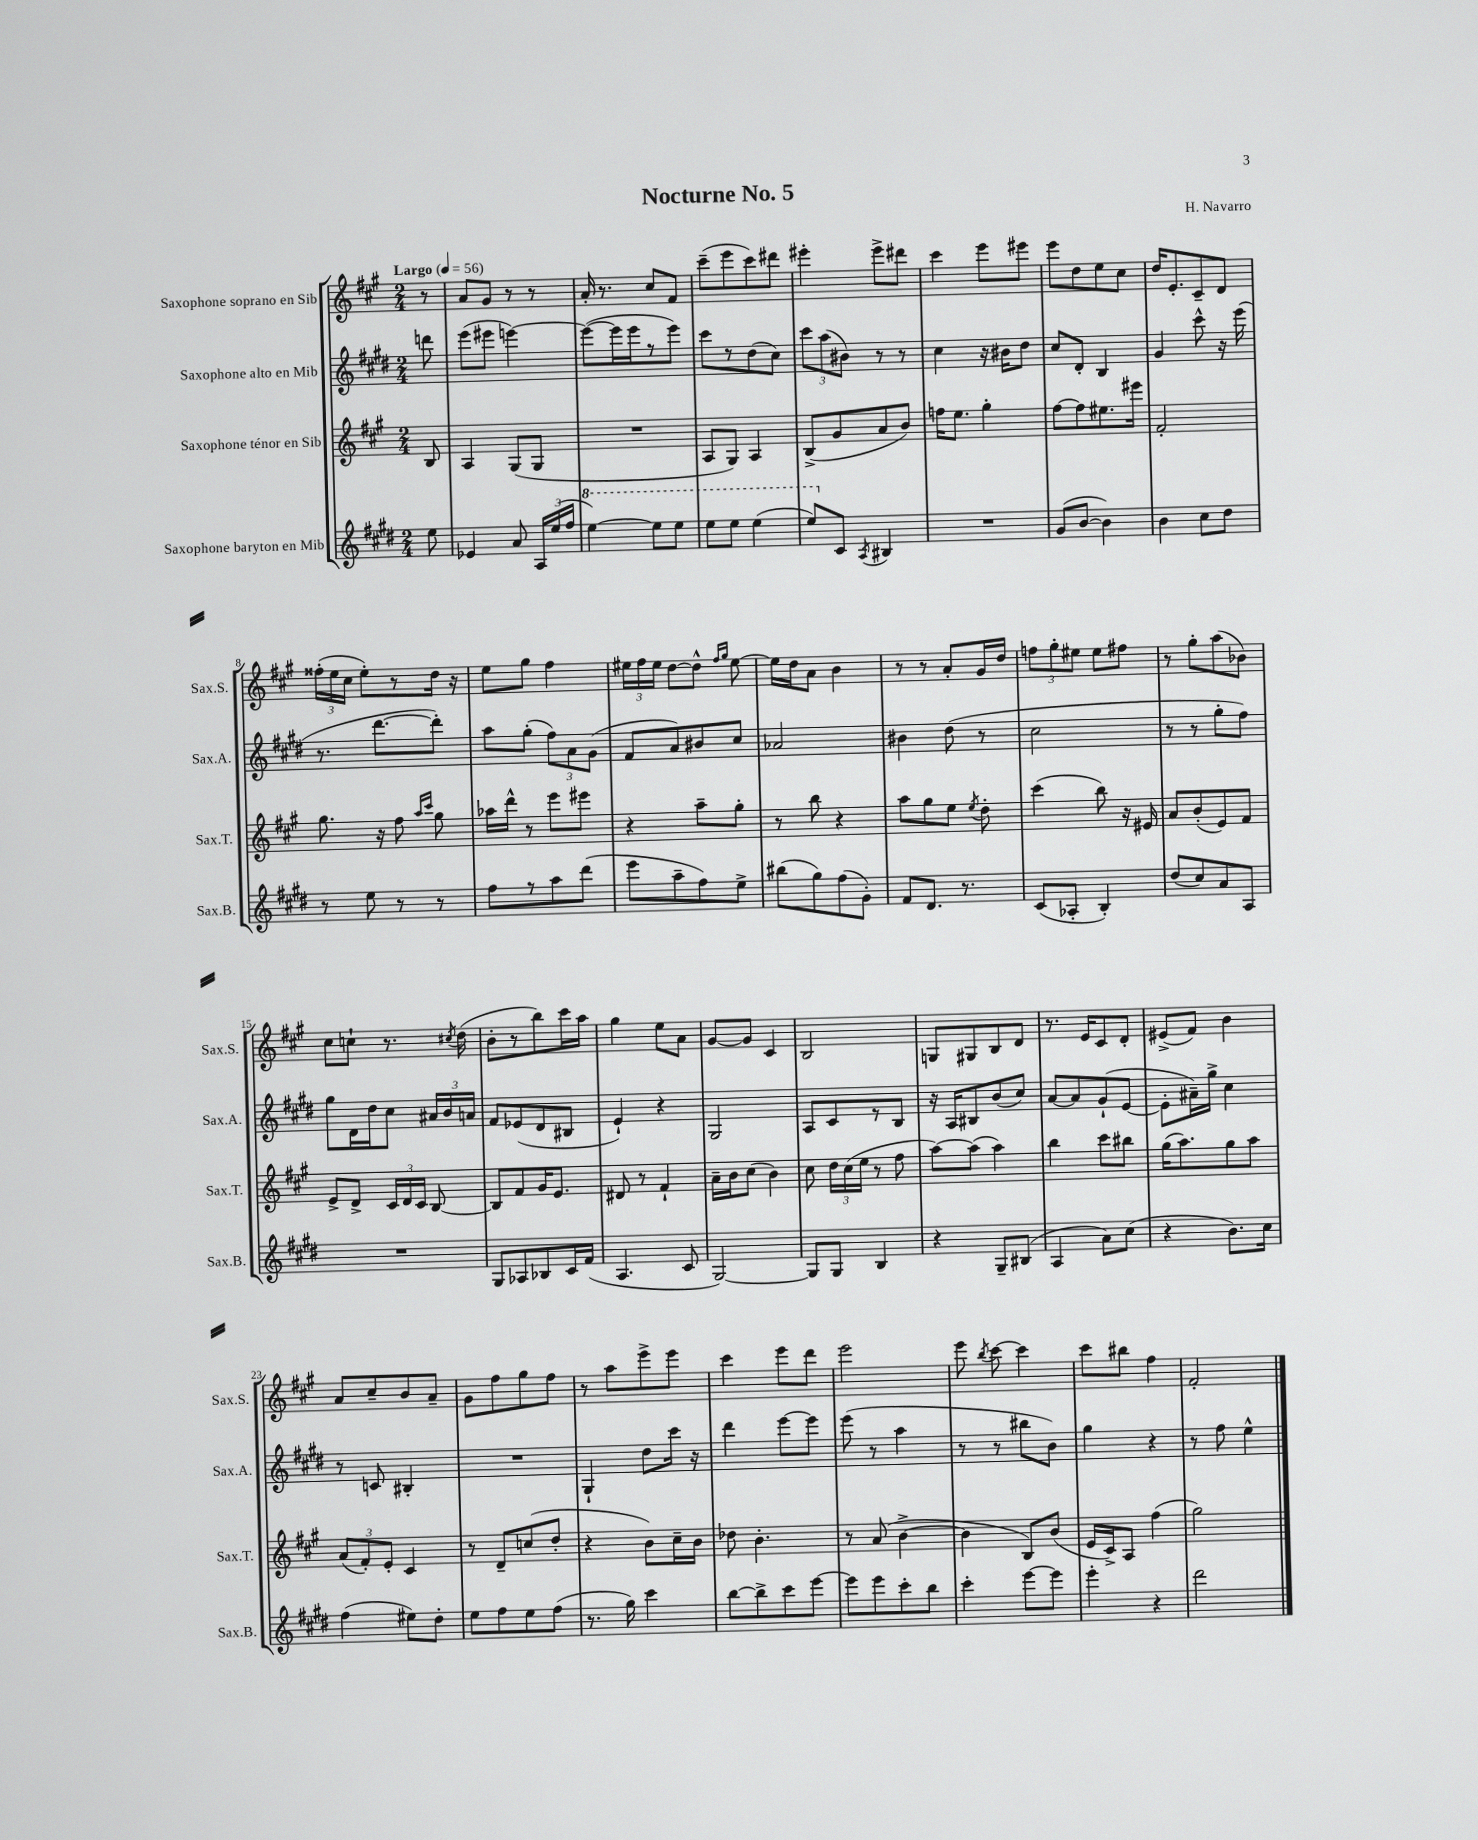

**kern	**kern	**kern	**kern
*staff4	*staff3	*staff2	*staff1
*clefG2	*clefG2	*clefG2	*clefG2
*k[f#c#g#d#]	*k[f#c#g#]	*k[f#c#g#d#]	*k[f#c#g#]
*M2/4	*M2/4	*M2/4	*M2/4
*MM56	*MM56	*MM56	*MM56
8ee\	8B/	8ddd\	8r
=	=	=	=
4e-/	4A/	(8eee\L	8a/L
.	.	8eee#\J	8g#/J
8a/	(8G#/L	[4eee\)	8r
24A/LL	8G#/J	.	8r
(24ee/	.	.	.
24ff#/JJ	.	.	.
=	=	=	=
[4eee\)	2r	(8eee\_L	16a'/
.	.	.	8.r
.	.	16eee\]L	.
.	.	16eee\J	.
8eee\]L	.	8r	8cc#/L
8eee\J	.	8eee\J)	8f#/J
=	=	=	=
8eee\L	8A/L	8ccc#\L	(8ccc#~\L
8eee\J	8G#/J)	8r	8eee\
(4eee\	4A/	(8dd#\	8ccc#\)
.	.	8cc#\J)	8ddd#\J
=	=	=	=
8eee/L)	(8B^/L	12ccc#\L	4eee#'\
.	.	(12aa\	.
8c#/J	8g#/	.	.
.	.	12b#\J)	.
8qA/	.	.	.
4B#/	8a/	8r	8eee#^\L
.	8b/J)	8r	8ddd#\J
=	=	=	=
2r	16ff\LK	4cc#\	4ccc#\
.	8.ee\J	.	.
.	4gg#'\	16r	8eee\L
.	.	16b#\LK	.
.	.	8dd#\J	8eee#\J
=	=	=	=
(8g#/L	[8ff#\L	8cc#/L	8eee\L
[8b/J	8ff#\]	8d#'/J	8dd\
4b\])	8.ee#\	4B/	8ee\
.	.	.	8cc#\J
.	16eee#\Jk	.	.
=	=	=	=
4b\	2f#'/	4g#/	16dd/LK
.	.	.	8.e'/
8cc#\L	.	8ccc#^^\	8c#~/
8dd#\J	.	16r	8d/J
.	.	(16eee\	.
=	=	=	=
8r	8.gg#\	8.r	(24ff##'\LL
.	.	.	24ee\
.	.	.	24cc#\JJ
8ee\	.	.	8ee'\L)
.	16r	[8.ddd#\L	.
8r	8ff#\	.	8r
.	16qqaa/LL	.	.
.	16qqccc#/JJ	.	.
8r	8gg#\	8ddd#'\]J)	16dd\Jk
.	.	.	16r
=	=	=	=
8ff#\L	16aa-\LL	8aa\L	8ee\L
.	16ddd^^\JJ	.	.
8r	8r	(8gg#'\J	8gg#\J
8aa\	8eee\L	12ff#\L)	4ff#\
.	.	12a\	.
(8ddd#\J	8eee#\J	.	.
.	.	(12g#\J	.
=	=	=	=
8eee\L	4r	8f#/L	24ee#\LL
.	.	.	24ff#\
.	.	.	24ee#\JJ
8aa~\	.	8a/)	[8dd\L
8ff#\)	8aa~\L	8b#/	8dd^^\]J
.	.	.	16qqff#/LL
.	.	.	16qqgg#/JJ
8ee^\J	8gg#'\J	8cc#/J	[8ee#\
=	=	=	=
(8bb#\L	8r	2a-/	16ee#\]LL
.	.	.	16dd\J
8gg#\)	8bb\	.	8a\J
(8ff#\	4r	.	4b\
8g#'\J)	.	.	.
=	=	=	=
8f#/L	8aa\L	4b#\	8r
8.d#/J	8gg#\	.	8r
.	8ee\J	(8dd#\	8a'/L
8.r	.	.	.
.	8qee/	.	.
.	8dd'\	8r	16g#/L
.	.	.	16dd/JJ
=	=	=	=
(8c#/L	(4ccc#\	2cc#\	12ff\L
.	.	.	12gg#'\
8A-'/J	.	.	.
.	.	.	12ee#\J
4B'/)	8bb\)	.	8ee#\L
.	16r	.	8ff#\J
.	16e#/	.	.
=	=	=	=
(8dd#/L	8a/L	8r	8r
8cc#/)	(8b'/	8r	8gg#'\L
8a/	8e/)	8gg#'\L	(8aa\
8A/J	8f#/J	8ff#\J)	8b-\J)
=	=	=	=
2r	8e^/L	8gg#\L	8cc#\L
.	8d^/J	16d#\L	8cc`\J
.	.	16dd#\J	.
.	24c#/LL	8cc#\J	8.r
.	24d/	.	.
.	24c#/JJ	.	.
.	[8B/	24a#/LL	.
.	.	24b/	.
.	.	.	8qcc#/
.	.	.	(16dd\
.	.	24a/JJ	.
=	=	=	=
8G#/L	8B/]L	8f#/L	8b'\L
8A-/	8f#/	(8e-/	8r
8B-/	16g#/K	8d#/	8bb\)
.	8.e/J	.	.
16c#/L	.	8B#/J	16ccc#\L
(16f#/JJ	.	.	16aa\JJ
=	=	=	=
4.A/	8d#/	4e`/)	4gg#\
.	8r	.	.
.	4f#`/	4r	8ee\L
8c#/	.	.	8a\J
=	=	=	=
[2G#/)	16a~\LL	2G#/	[8g#/L
.	16b\J	.	.
.	(8cc#\J	.	8g#/]J
.	4b\)	.	4c#/
=	=	=	=
8G#/]L	8cc#\	8A/L	2B/
8G#/J	24dd\LL	8c#/	.
.	(24cc#\	.	.
.	24ee\JJ	.	.
4B/	8r	8r	.
.	8ff#\	8B/J	.
=	=	=	=
4r	[8aa\L)	16r	8G/L
.	.	16A/LK	.
.	(8aa\]J	8B#/	8G#/
8G#~/L	4aa\)	(8b/	8B/
(8B#/J	.	8cc#/J)	8d/J
=	=	=	=
4A/	4bb\	[8a/L	8.r
.	.	8a/]	.
.	.	.	16e/LK
8a\L)	8ccc#\L	(8g#`/	8c#/
(8cc#\J	8bb#\J	[8e/J	8d'/J
=	=	=	=
4r	(16gg#\LK	8e'\]L	(8e#^/L
.	8.aa\)	.	.
.	.	16a#~\L)	8f#/J)
.	.	16gg#^\JJ	.
8.b\L)	8gg#\	4cc#\	4b\
.	8aa\J	.	.
16cc#\Jk	.	.	.
=	=	=	=
(4ff#\	(12a/L	8r	8a/L
.	12f#'/)	.	.
.	.	8c/	8cc#~/
.	12e'/J	.	.
8ee#\L)	4c#/	4B#'/	8b/
8dd#'\J	.	.	8a~/J
=	=	=	=
8ee\L	8r	2r	8g#\L
8ff#\	8d~/L	.	8ff#\
8ee\	(8cc/	.	8gg#\
(8ff#\J	8dd'/J	.	8ff#\J
=	=	=	=
8.r	4r	4G#`/	8r
.	.	.	8aa\L
16gg#\)	.	.	.
4ccc#\	8b\L)	8dd#\L	8eee^\
.	16cc#~\L	16ccc#\Jk	8eee\J
.	16b\JJ	16r	.
=	=	=	=
[8bb\L	8dd-\	4ddd#\	4ccc#\
8bb^\]	4.b'\	.	.
8ccc#\	.	[8eee\L	8eee\L
[8eee\J	.	8eee\]J	8ddd\J
=	=	=	=
8eee\]L	8r	(8eee\	2eee\
8eee\	(8a/	8r	.
8ccc#'\	[4b^\	4aa\	.
8bb\J	.	.	.
=	=	=	=
4ccc#'\	4b\]	8r	8eee\
.	.	.	8qbb/
.	.	8r	[8ccc#\
[8eee\L	8B/L)	8bb#\L	4ccc#\]
8eee\]J	(8b/J	8b\J)	.
=	=	=	=
4eee'\	16e/LL	4gg#\	8ccc#\L
.	16c#^/J)	.	.
.	8A/J	.	8bb#\J
4r	(4ff#\	4r	4ff#\
=	=	=	=
2ddd#\	2gg#\)	8r	2f#'/
.	.	8ff#\	.
.	.	4ee^^\	.
==	==	==	==
*-	*-	*-	*-
